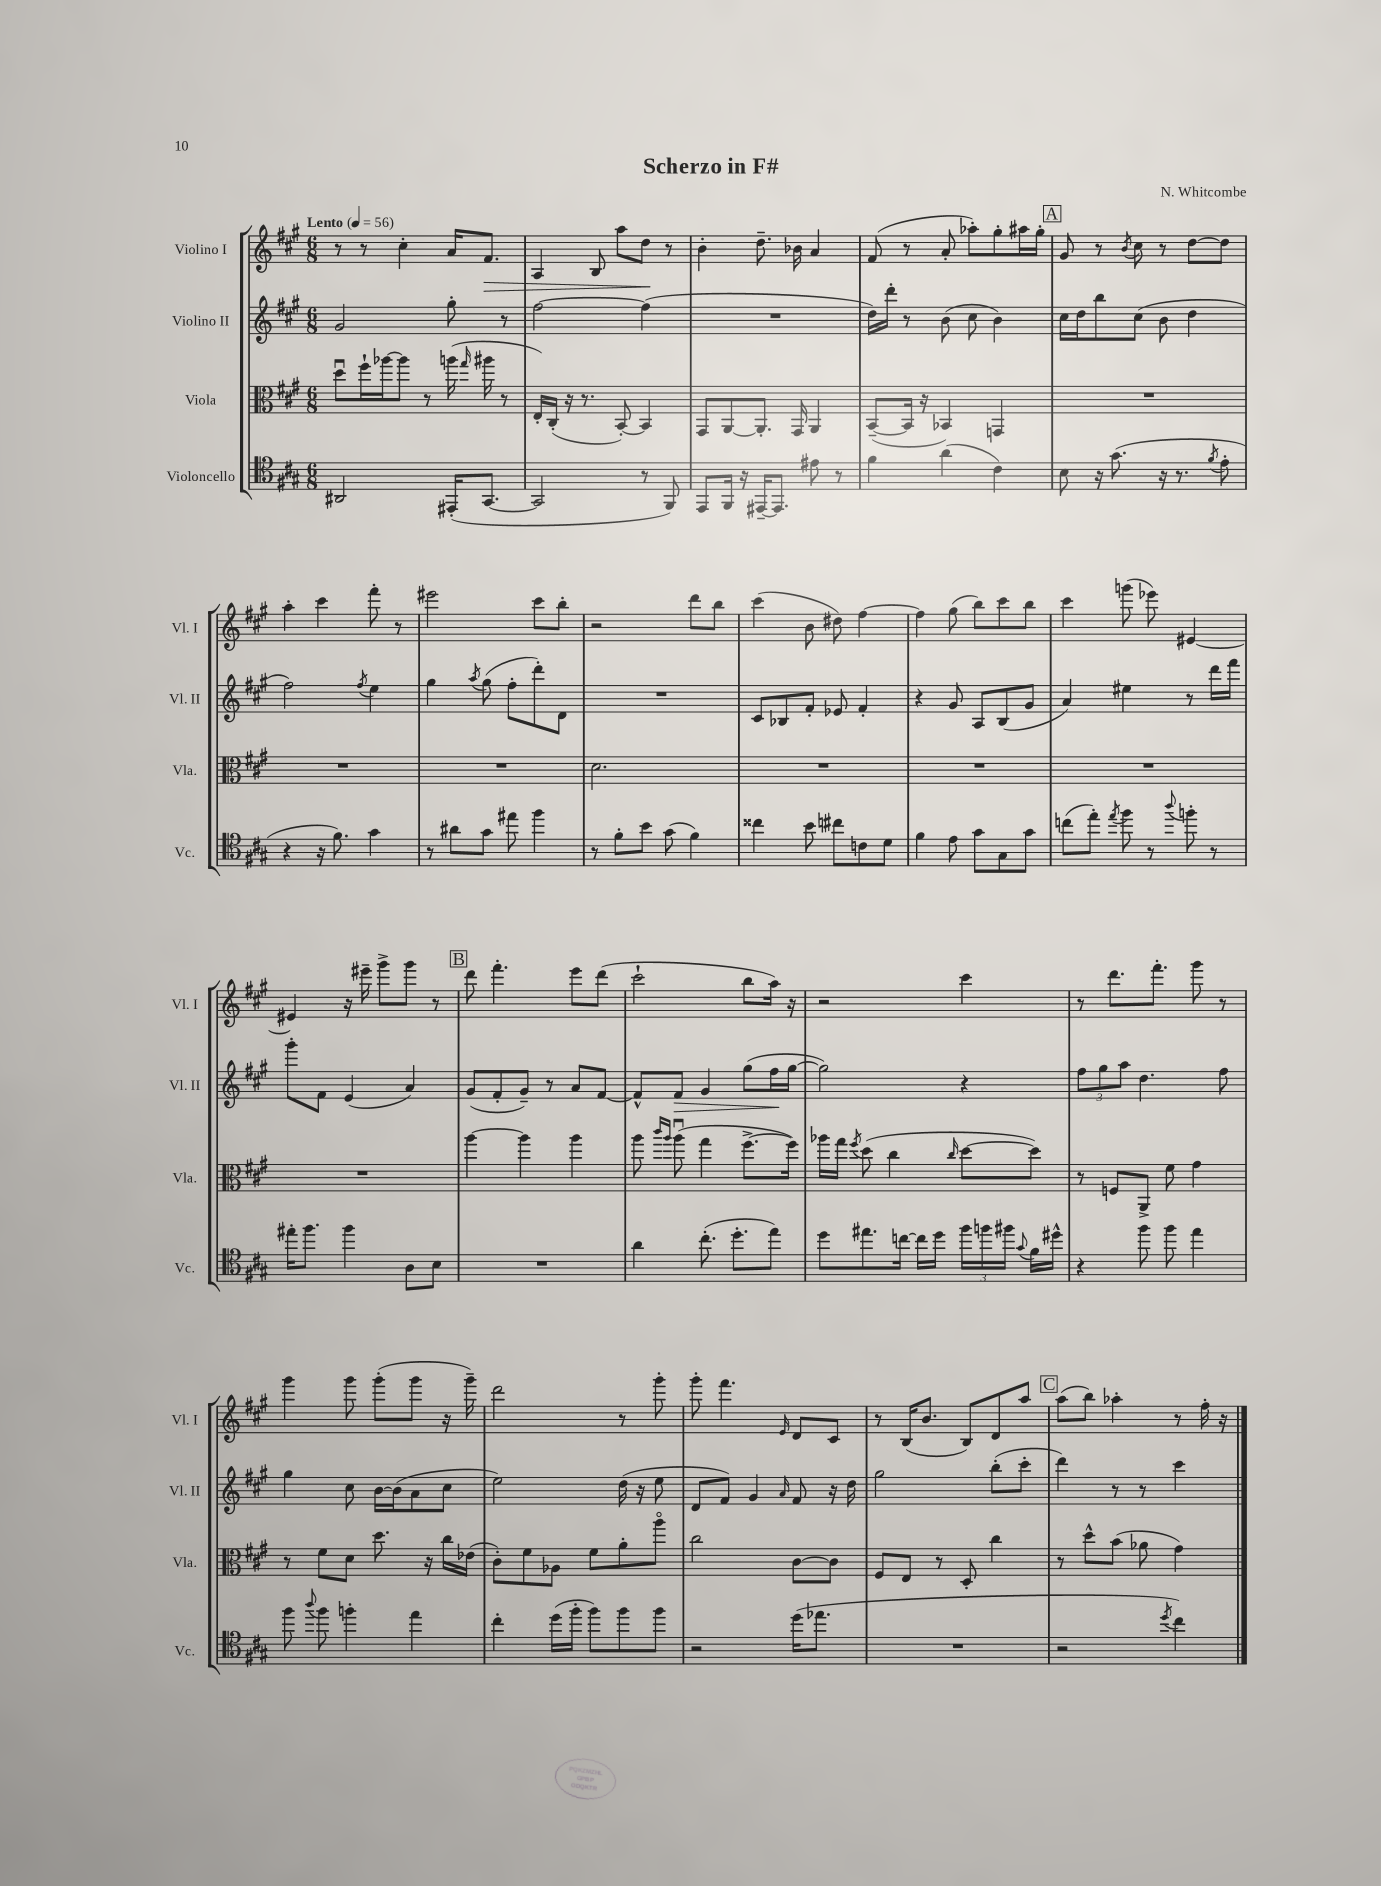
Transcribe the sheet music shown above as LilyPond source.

\header { title = "Scherzo in F#" composer = "N. Whitcombe" }
<<
\new StaffGroup <<
\new Staff = "s0" \with { instrumentName = "Violino I" shortInstrumentName = "Vl. I" } {
    \clef treble \key a \major \numericTimeSignature \time 6/8 \tempo "Lento" 4 = 56
    \autoBeamOff r8 r8 cis''4-. a'16[ fis'8.]\> |
    a4 b8 a''8[ d''8]\! r8 |
    b'4-. d''8.-- bes'16 a'4 |
    fis'8( r8 a'8-. aes''8[-.) gis''8-. ais''16 gis''16]-. |
    \mark \markup { \box "A" } gis'8 r8 \acciaccatura { b'8 } cis''8 r8 d''8[~ d''8] |
    a''4-. cis'''4 fis'''8-. r8 |
    eis'''2 cis'''8[ b''8]-. |
    r2 d'''8[ b''8] |
    cis'''4( b'8 dis''8) fis''4~ |
    fis''4 gis''8( b''8[) cis'''8 b''8] |
    cis'''4 g'''8( ees'''8) eis'4~ |
    eis'4 r16 eis'''16-- gis'''8[-> gis'''8] r8 |
    \mark \markup { \box "B" } d'''8 fis'''4.-. e'''8[ d'''8]( |
    cis'''2-! b''8[ a''16]) r16 |
    r2 cis'''4 |
    r8 d'''8.[ fis'''8.]-. gis'''8 r8 |
    gis'''4 gis'''8 gis'''8[-.( gis'''8] r16 gis'''16--) |
    d'''2 r8 gis'''8-. |
    gis'''8-. fis'''4. \grace { e'16 } d'8[ cis'8] |
    r8 b16[( b'8.] b8[) d'8 a''8] |
    \mark \markup { \box "C" } a''8[( b''8]) aes''4-. r8 fis''16-. r16 \bar "|." |
}
\new Staff = "s1" \with { instrumentName = "Violino II" shortInstrumentName = "Vl. II" } {
    \clef treble \key a \major \numericTimeSignature \time 6/8
    \autoBeamOff gis'2 gis''8-. r8 |
    fis''2~ fis''4( |
    R2. |
    d''16[) d'''16]-. r8 b'8( cis''8 b'4) |
    \mark \markup { \box "A" } cis''16[ d''16 b''8 cis''8]( b'8 d''4 |
    fis''2) \acciaccatura { fis''8 } e''4 |
    gis''4 \acciaccatura { a''8 } gis''8( fis''8[-. d'''8-.) d'8] |
    R2. |
    cis'8[ bes8 fis'8]-. ees'8 fis'4-. |
    r4 gis'8 a8[ b8( gis'8] |
    a'4) eis''4 r8 d'''16[ fis'''16] |
    gis'''8[-. fis'8] e'4( a'4) |
    \mark \markup { \box "B" } gis'8[( fis'8-. gis'8]--) r8 a'8[ fis'8]~ |
    fis'8[-^ fis'8]\> gis'4 gis''8[( fis''16\! gis''16]~ |
    gis''2) r4 |
    \tuplet 3/2 { fis''8[ gis''8 a''8] } d''4. fis''8 |
    gis''4 cis''8 b'16[~ b'16( a'8 cis''8] |
    e''2) d''16( r16 e''8 |
    d'8[ fis'8]) gis'4 \grace { a'16 } fis'8 r16 d''16 |
    gis''2 b''8[-.( cis'''8]-. |
    \mark \markup { \box "C" } d'''4) r8 r8 cis'''4 \bar "|." |
}
\new Staff = "s2" \with { instrumentName = "Viola" shortInstrumentName = "Vla." } {
    \clef alto \key a \major \numericTimeSignature \time 6/8
    \autoBeamOff d''8[\downbow fis''16-! aes''16~ aes''8] r8 a''16( \grace { gis''16 } ais''16 r8 |
    e16[-.) cis16]-.( r16 r8. b,8~-.) b,4 |
    gis,8[ a,8~ a,8.]-. gis,16 a,4 |
    b,8[~--( b,16] r16 bes,4) g,4 |
    \mark \markup { \box "A" } R2. |
    R2. |
    R2. |
    d'2. |
    R2. |
    R2. |
    R2. |
    R2. |
    \mark \markup { \box "B" } a''4~ a''4 a''4 |
    a''8 \grace { cis'''16[ a''16] } a''8\downbow( gis''4 fis''8.[~-> fis''16]) |
    aes''16[ gis''16] \acciaccatura { fis''8 } d''8( cis''4 \grace { cis''16 } d''8[~ d''8]) |
    r8 f8[ a,8]-> fis'8 gis'4 |
    r8 fis'8[ d'8] d''8. r16 cis''16[ ees'16]( |
    cis'8[-.) fis'8 aes8] fis'8[ a'8-. a''8]\flageolet |
    cis''2 cis'8[~ cis'8] |
    fis8[ e8] r8 d8-. cis''4 |
    \mark \markup { \box "C" } r8 d''8[-^ b'8]( aes'8 gis'4) \bar "|." |
}
\new Staff = "s3" \with { instrumentName = "Violoncello" shortInstrumentName = "Vc." } {
    \clef tenor \key a \major \numericTimeSignature \time 6/8
    \autoBeamOff ais,2 eis,16[-.( gis,8.]~ |
    gis,2 r8 fis,8) |
    e,8[ fis,16] r16 eis,16[~-- eis,8.] eis'8 r8 |
    fis'4 a'4( cis'4) |
    \mark \markup { \box "A" } b8 r16 gis'8.( r16 r8. \acciaccatura { fis'8 } e'8-. |
    r4 r16 fis'8.) gis'4 |
    r8 ais'8[ gis'8] eis''8 fis''4 |
    r8 fis'8[-. b'8] gis'8( fis'4) |
    cisis''4 b'8 cis''8[ c'8 d'8] |
    fis'4 e'8 gis'8[ gis8 gis'8] |
    c''8[( e''8]-.) \acciaccatura { e''8 } fis''8 r8 \appoggiatura { a''8 } f''8-. r8 |
    eis''16[-. fis''8.] fis''4 a8[ b8] |
    \mark \markup { \box "B" } R2. |
    a'4 cis''8.-.( d''8.[-. e''8]) |
    d''8[ eis''8. c''16]~ c''16[ d''16] \tuplet 3/2 { fis''16[ f''16 fis''16] } \appoggiatura { gis'8 } fis'16[ dis''16]-^ |
    r4 fis''8 fis''8 e''4 |
    fis''8 \appoggiatura { a''8 } fis''8 f''4-. e''4 |
    cis''4-. d''16[( fis''16]-. fis''8[) fis''8 fis''8] |
    r2 d''16[( ees''8.] |
    R2. |
    \mark \markup { \box "C" } r2 \acciaccatura { d''8 } cis''4) \bar "|." |
}
>>
>>
\layout { \context { \Score \remove "Bar_number_engraver" } }
